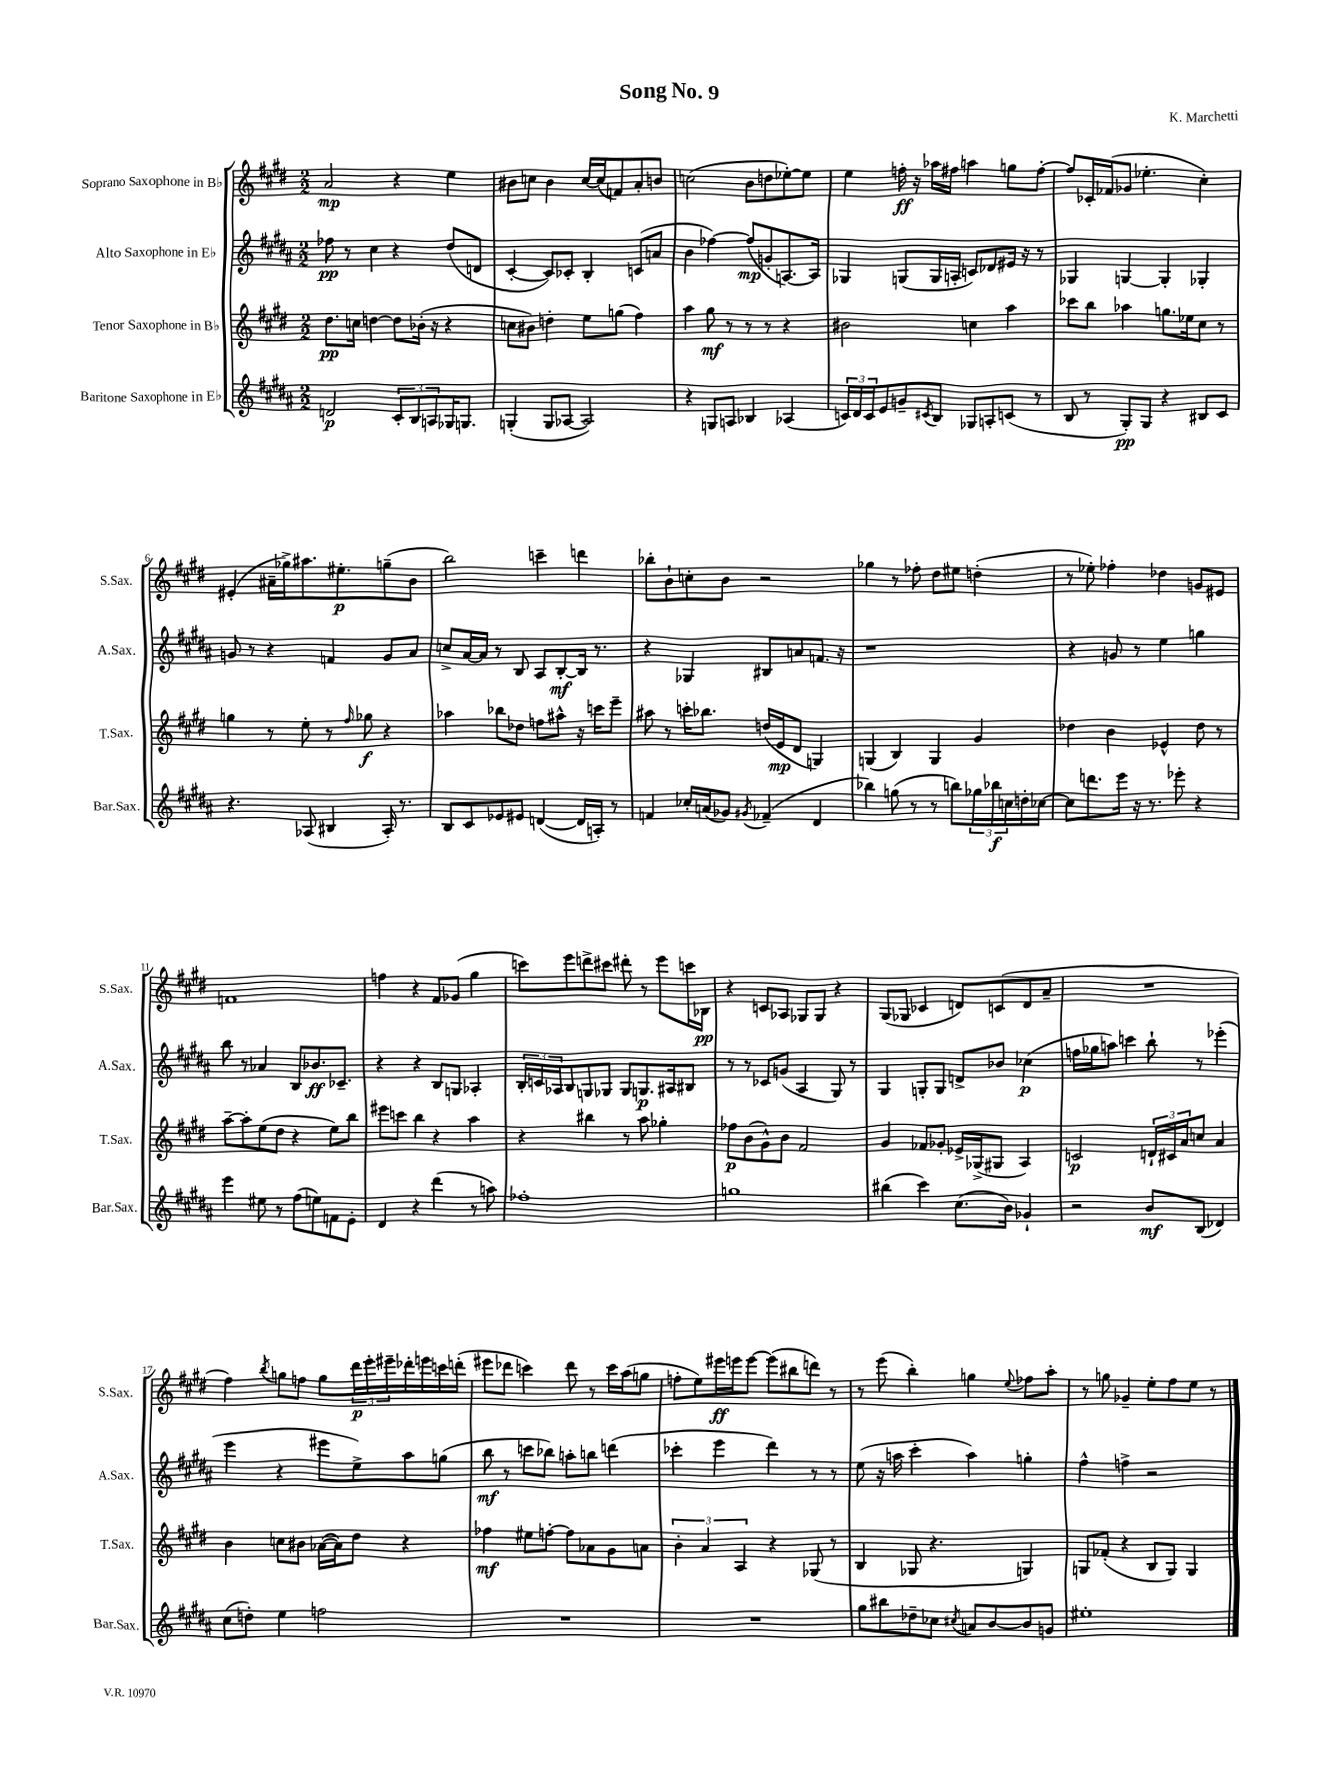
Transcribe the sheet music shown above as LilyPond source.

\header { title = "Song No. 9" composer = "K. Marchetti" }
<<
\new StaffGroup <<
\new Staff = "s0" \with { instrumentName = "Soprano Saxophone in Bb" shortInstrumentName = "S.Sax." } {
    \clef treble \key e \major \numericTimeSignature \time 2/2
    a'2\mp r4 e''4 |
    bis'8 c''8 bis'4 c''16~ c''16( f'8) a'8-. b'8 |
    c''2( b'8 d''8 ees''8~-.) ees''8 |
    e''4 f''16-.\ff r16 aes''16 fis''16 a''4 g''8 fis''8~-. |
    fis''8 ces'16-. fes'16( ges'8 ees''4.-. cis''4-.) |
    eis'4-.( ais'16-- ges''16->) ais''8. eis''8.-.\p g''8--( b'8 |
    b''2) c'''4-- d'''4 |
    bes''8-. b'8-! c''8-. b'8 r2 |
    ges''4 r8 fes''8-. dis''8 eis''8 d''4-.( |
    r8 ees''8-.) fes''4-. des''4 g'8 eis'8 |
    f'1 |
    f''4 r4 fis'8 ges'8( gis''4 |
    c'''8) e'''8 d'''8-> cis'''8 dis'''8-. r8 e'''8 c'''16 bes16\pp |
    r4 c'8 aes8 ges8 ges8 r4 |
    gis8( ges8 ces'4 d'8) c'8( d'8 a'8-- |
    R1 |
    fis''4) \acciaccatura { b''8 } g''8 f''8 g''8 \tuplet 3/2 { dis'''16\p e'''16-. eis'''16-- } des'''16-. e'''16 c'''16 d'''16-.( |
    eis'''8 des'''8 c'''4) des'''8 r8 c'''16 a''16( g''8 |
    f''8-. e''8) eis'''16\ff e'''16 e'''8~ e'''8( bis''8 d'''8) r8 |
    r8 e'''8( b''4-.) g''4 \appoggiatura { e''8 } fes''8 a''8-. |
    r8 g''8 ges'4-- e''8-. fis''8 e''8 r8 \bar "|." |
}
\new Staff = "s1" \with { instrumentName = "Alto Saxophone in Eb" shortInstrumentName = "A.Sax." } {
    \clef treble \key b \major \numericTimeSignature \time 2/2
    fes''8\pp r8 cis''4 r4 dis''8( d'8 |
    cis'4~-. cis'8) ces'8-. b4-. c'8( a'8 |
    b'4 fes''4~) fes''8\mp( g'8-. a8.~) a16 |
    ges4 g8( g16 a16-. c'8) des'8 eis'16 r16 r8 |
    ges4 g4~ g4-. ges4-. |
    g'8 r8 r4 f'4 g'8 ais'8 |
    c''8-> ais'16~ ais'16 r8 b8 ais8 b8~-.\mf b16 r8. |
    r4 ges4 bis8 a'8 f'8. r16 |
    r1 |
    r4 g'8 r8 e''4 g''4 |
    b''8 r8 aes'4 b8 bes'8.\ff ces'8.-- |
    r4 r4 b8 g8 aes4-. |
    \tuplet 3/2 { b16-. c'16 aes16 } b8 g8 ges8 ges8 g8.\p ais16 bis8 |
    r8 r8 ces'8 g'8( ais4 gis8) r8 |
    gis4 g8-. g8 d'8-> bes'8 ces''4\p( |
    f''16 ges''16 a''8) c'''4 b''8-! r8 ees'''4-.( |
    e'''4 r4 eis'''8 e''8->) ais''8 g''8( |
    b''8\mf r8 c'''8 bes''8) a''8-. b''8 d'''4( |
    ces'''4-. e'''4 dis'''4) r8 r8 |
    e''8( r16 a''16 cis'''4-. a''4) g''4-. |
    fis''4-^ f''4-> r2 \bar "|." |
}
\new Staff = "s2" \with { instrumentName = "Tenor Saxophone in Bb" shortInstrumentName = "T.Sax." } {
    \clef treble \key e \major \numericTimeSignature \time 2/2
    dis''8.\pp c''16 d''4~ d''8 bes'16-.( r16 r4 |
    c''8 bis'8) d''4-. e''8 g''8( fis''4) |
    a''4 gis''8\mf r8 r8 r8 r4 |
    bis'2 c''4 a''4 |
    ces'''8 b''8 aes''4 g''8. ees''16 cis''8 r8 |
    g''4 r8 e''8-. r8 \grace { fis''16 } ges''8\f r4 |
    aes''4 bes''8 des''8 f''8 ais''8-^ r16 c'''16 e'''8-- |
    ais''8 r8 c'''16-. bes''8. d''16( e'16\mp dis'8 g4) |
    g4( b4) g4 gis'4 |
    des''4 b'4 ees'4-^ des''8 r8 |
    a''8~-- a''8-. e''8( dis''8 r4 e''8) b''8 |
    eis'''8 c'''8 b''4 r4 a''4 |
    r4 bis''4 r8 a''8 ges''4-. |
    fes''8\p b'8( gis'8-^) b'8 fis'2 |
    gis'4 fes'8 ges'8-. ees'16-> ges16->( gis8 a4) |
    c'2\p \tuplet 3/2 { d'16-! cis'16 a'16 } c''8 a'4 |
    b'4 c''8 bis'8 aes'16~( aes'16) dis''8 r4 |
    fes''4\mf eis''8 f''8~-. f''8 aes'8 gis'8 a'8 |
    \tuplet 3/2 { b'4-. a'4 a4 } r4 ges8( r8 |
    b4 ges8 r4. g4) |
    g8 fes'8-.( r4 b8 g8) g4 \bar "|." |
}
\new Staff = "s3" \with { instrumentName = "Baritone Saxophone in Eb" shortInstrumentName = "Bar.Sax." } {
    \clef treble \key b \major \numericTimeSignature \time 2/2
    d'2\p \tuplet 3/2 { cis'8-. b8 a8 } ges16 g8. |
    g4-.( g8 aes8~ aes2) |
    r4 g8 a8 bes4 aes4( |
    \tuplet 3/2 { c'16) dis'16 c'16 } e'8 g'8-- \acciaccatura { cis'8 } b8 ges8 a8-. c'8( r8 |
    b8 r8 gis8-.\pp) gis8 r4 bis8 cis'8 |
    r4. aes8( bis4 aes16-.) r8. |
    b8 cis'8 ees'8 eis'8 d'4~( d'16 a16-.) r8 |
    f'4 ces''16-. a'16( ges'8) \acciaccatura { gis'8 } fes'4--( dis'4 |
    bes''4) g''8( r8 r8 b''8) \tuplet 3/2 { ges''16 bes''16\f c''16 } d''16-. ces''16~ |
    ces''8 d'''8. e'''16 r16 r8. ees'''8-. r4 |
    e'''4 eis''8 r8 fis''8( e''8) f'8 e'8-. |
    dis'4 r4 dis'''4( r8 a''8) |
    fes''1-. |
    g''1 |
    bis''4( cis'''4) cis''8.( b'16) ges'4-! |
    r2 b'8\mf b8( des'4) |
    cis''8( d''8-.) e''4 f''2 |
    R1 |
    R1 |
    gis''8 bis''8 des''8-- ces''8 \acciaccatura { cis''8 } a'8 b'8~ b'8 g'8 |
    eis''1-. \bar "|." |
}
>>
>>
